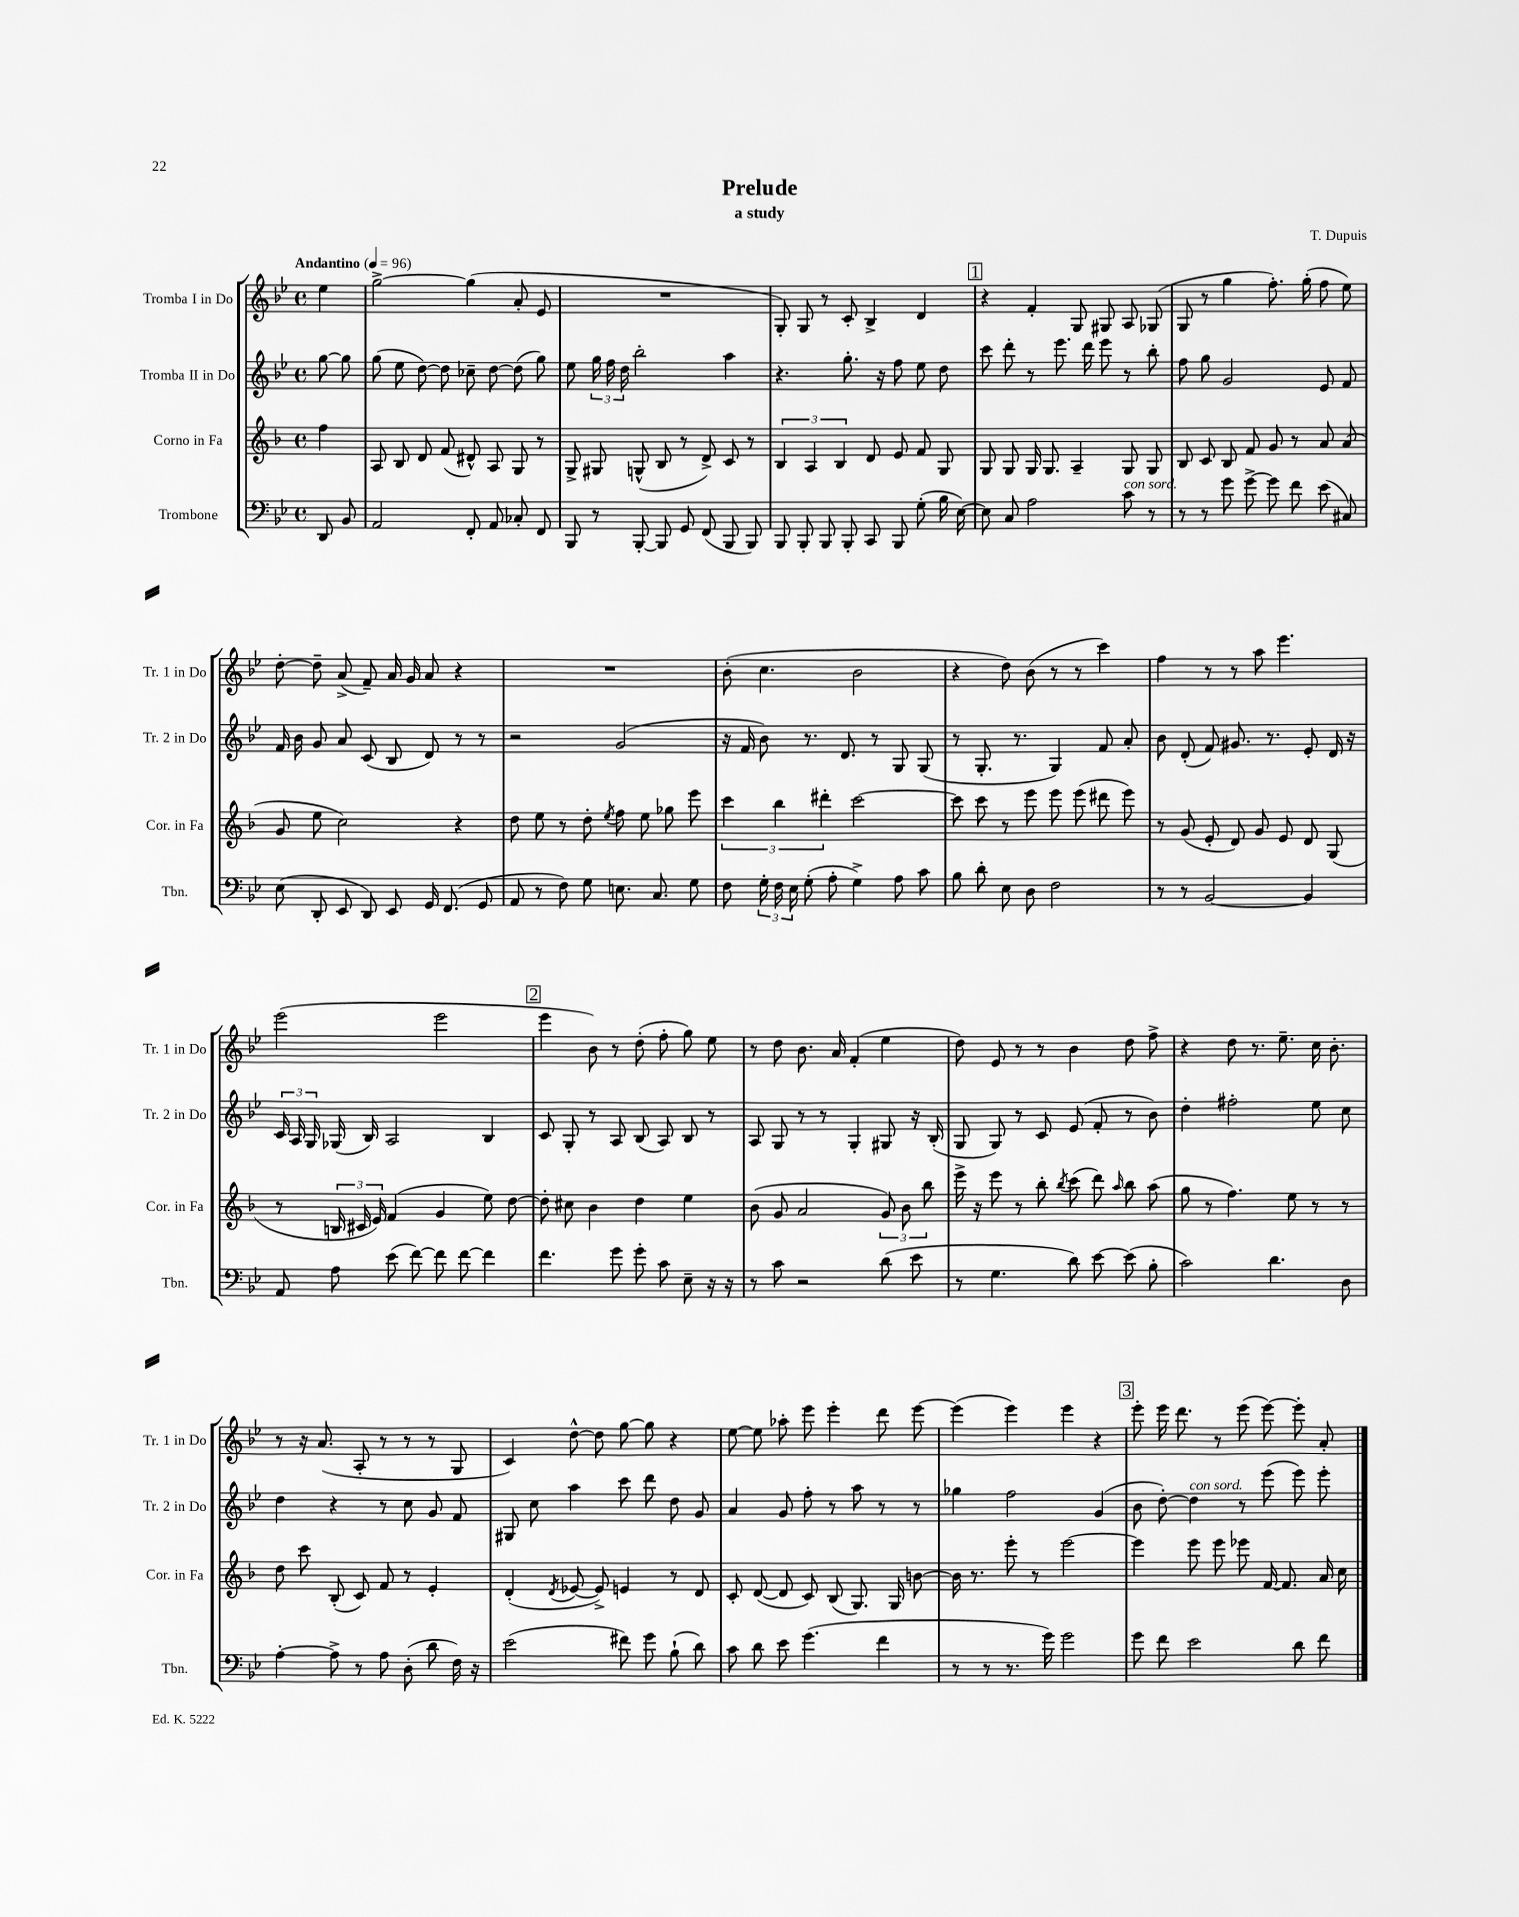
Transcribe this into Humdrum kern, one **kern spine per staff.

**kern	**kern	**kern	**kern
*staff4	*staff3	*staff2	*staff1
*clefF4	*clefG2	*clefG2	*clefG2
*k[b-e-]	*k[b-]	*k[b-e-]	*k[b-e-]
*M4/4	*M4/4	*M4/4	*M4/4
*met(c)	*met(c)	*met(c)	*met(c)
*MM96	*MM96	*MM96	*MM96
8DD	4ff	[8gg	4ee-
8BB-	.	8gg]	.
=	=	=	=
2AA	8A	(8gg	[2gg^
.	8B-	8ee-	.
.	8d	[8dd)	.
.	(8f	8dd]	.
8FF'	8d#^^)	8cc-~	(4gg]
8AA	8A	[8dd	.
8C-'	8G	(8dd]	8a'
8FF	8r	8gg)	8e-
=	=	=	=
8BBB-	8G^	8ee-	1r
8r	8G#	24gg	.
.	.	24ff	.
.	.	24dd	.
[8BBB-'	(8G^^	2bb-'	.
8BBB-]	8B-	.	.
8GG	8r	.	.
(8FF	8d^)	.	.
8BBB-	8c	4aa	.
8BBB-)	8r	.	.
=	=	=	=
8BBB-	6B-	4.r	8G')
8BBB-'	.	.	8G
.	6A	.	.
8BBB-	.	.	8r
.	6B-	.	.
8BBB-'	.	8.gg'	8c'
8CC	8d	.	4B-^
.	.	16r	.
8BBB-	8e	8ff	.
(8G'	8f	8ee-	4d
16B-	8G	8dd	.
[16E-)	.	.	.
=	=	=	=
8E-]	8G	8ccc	4r
8C	8G	8ddd'	.
2A	16G	8r	4f'
.	8.G	.	.
.	.	8.eee-	.
.	4A~	.	8G
.	.	16ddd	.
.	.	8eee-	8G#
8c	8G	8r	8A
8r	8G	8bb-'	(8G-
=	=	=	=
8r	8B-	8ff	8G
8r	8c	8gg	8r
8g	8B-	2g	4gg
[8g^	8f	.	.
8g]	8g	.	8.ff')
8f	8r	.	.
.	.	.	(16gg'
(8e-	8a	8e-	8ff
8C#)	(8a	8f	8ee-)
=	=	=	=
(8E-	8g	16f	[8dd'
.	.	16b-	.
8DD'	8ee	8g	8dd~]
8EE-	2cc)	8a	(8a^
8DD)	.	(8c	8f~)
8EE-	.	8B-	16a
.	.	.	16g
16GG	.	8d)	8a
(8.FF	.	.	.
.	4r	8r	4r
8GG	.	8r	.
=	=	=	=
8AA	8dd	2r	1r
8r	8ee	.	.
8F)	8r	.	.
8G	8dd'	.	.
.	8qee	.	.
8.E	8ff	(2g	.
.	8ee	.	.
8.C	.	.	.
.	8gg-	.	.
8G	8eee	.	.
=	=	=	=
8F	6ccc	16r	(8b-'
.	.	16f	.
24G'	.	8b-)	4.cc
24F	6bb-	.	.
24E-	.	.	.
(8G'	.	8.r	.
.	6ddd#'	.	.
8A'	.	.	.
.	.	8.d	.
4G^)	[2ccc	.	2b-
.	.	8r	.
8A	.	8G	.
8c	.	(8G	.
=	=	=	=
8B-	8ccc]	8r	4r
8d'	8ccc	8.G'	.
8E-	8r	.	8dd)
.	.	8.r	.
8D	8eee	.	(8b-
2F	8eee	4G)	8r
.	(8eee	.	8r
.	8ddd#	8f	4ccc)
.	8eee)	8a'	.
=	=	=	=
8r	8r	8b-	4ff
8r	(8g	(8d'	.
[2BB-	8e'	8f)	8r
.	8d)	8.g#	8r
.	8g	.	8aa
.	.	8.r	.
.	8e	.	4.eee-
4BB-]	8d	8e-'	.
.	(8G	16d	.
.	.	16r	.
=	=	=	=
8AA	8r	24c	(2eee-
.	.	24A	.
.	.	24G	.
8A	24B	(16G-	.
.	24c#	.	.
.	.	16B-)	.
.	24e)	.	.
(8e-	(4f	2A	.
[8f)	.	.	.
8f]	4g	.	2eee-
[8f	.	.	.
4f]	8ee)	4B-	.
.	[8dd	.	.
=	=	=	=
4.f	8dd']	8c	4eee-
.	8cc#	8G'	.
.	4b-	8r	8b-)
8g	.	8A	8r
8g'	4dd	(8B-	(8dd'
8c	.	8A)	8ff'
8E-~	4ee	8B-	8gg)
16r	.	8r	8ee-
16r	.	.	.
=	=	=	=
8r	(8b-	8A	8r
8c	8g	8G	8dd
2r	2a	8r	8.b-
.	.	8r	.
.	.	.	16a
.	.	4G'	(4f'
(8d	12g)	8G#	4ee-
.	12b-	.	.
8e-	.	16r	.
.	12bb-	.	.
.	.	(16B-'	.
=	=	=	=
8r	16eee^	8G	8dd)
.	16r	.	.
4.G	8eee	8G)	8e-
.	8r	8r	8r
.	8bb-'	8c	8r
.	8qbb-	.	.
8d)	(8ccc	(8e-	4b-
[8e-	8ddd)	8f'	.
.	16qqaa	.	.
(8e-]	8bb-	8r	8dd
8B-'	(8aa	8b-)	8ff^
=	=	=	=
2c)	8gg	4dd'	4r
.	8r	.	.
.	4.ff)	2ff#'	8dd
.	.	.	8.r
4.d	.	.	.
.	.	.	8.ee-~
.	8ee	.	.
.	8r	8ee-	16cc
.	.	.	8.b-'
8D	8r	8cc	.
=	=	=	=
[4A'	8dd	4dd	8r
.	8ccc	.	16r
.	.	.	(8.a
8A^]	(8B-'	4r	.
8r	8c)	.	8A'
8A	8f	8r	8r
(8D'	8r	8cc	8r
8d	4e'	8g	8r
16F)	.	8f	8G
16r	.	.	.
=	=	=	=
(2e-	(4d'	8G#	4c)
.	.	8cc	.
.	8qd	.	.
.	[8e-	4aa	[8dd^^
.	8e-^])	.	8dd]
8f#)	4e	8ccc	[8gg
8g	.	8ddd	8gg]
(8B-`	8r	8dd	4r
8d)	8d	8g	.
=	=	=	=
8c	8c'	4a	[8ee-
8d	([8d	.	8ee-]
8e-	8d]	8g	8aa-'
(4.g	8c)	8ff'	8eee-
.	(8B-	8r	4eee-'
.	8.G)	8aa	.
4f	.	8r	8ddd
.	16G	.	.
.	[8b	8r	[8eee-
=	=	=	=
8r	16b]	4gg-	(4eee-]
.	8.r	.	.
8r	.	.	.
8.r	8eee'	2ff	4eee-)
.	8r	.	.
16g)	.	.	.
2g	[2eee	.	4eee-
.	.	(4g	4r
=	=	=	=
8g	4eee]	8b-	8eee-'
8f	.	[8dd')	16eee-
.	.	.	8.ddd
2e-	8eee	4dd]	.
.	8eee	.	8r
.	8eee-	8r	(8eee-
.	[16f	(8eee-	[8eee-)
.	8.f]	.	.
8d	.	8eee-)	8eee-']
8f	16a	8eee-'	8a'
.	16cc	.	.
==	==	==	==
*-	*-	*-	*-
